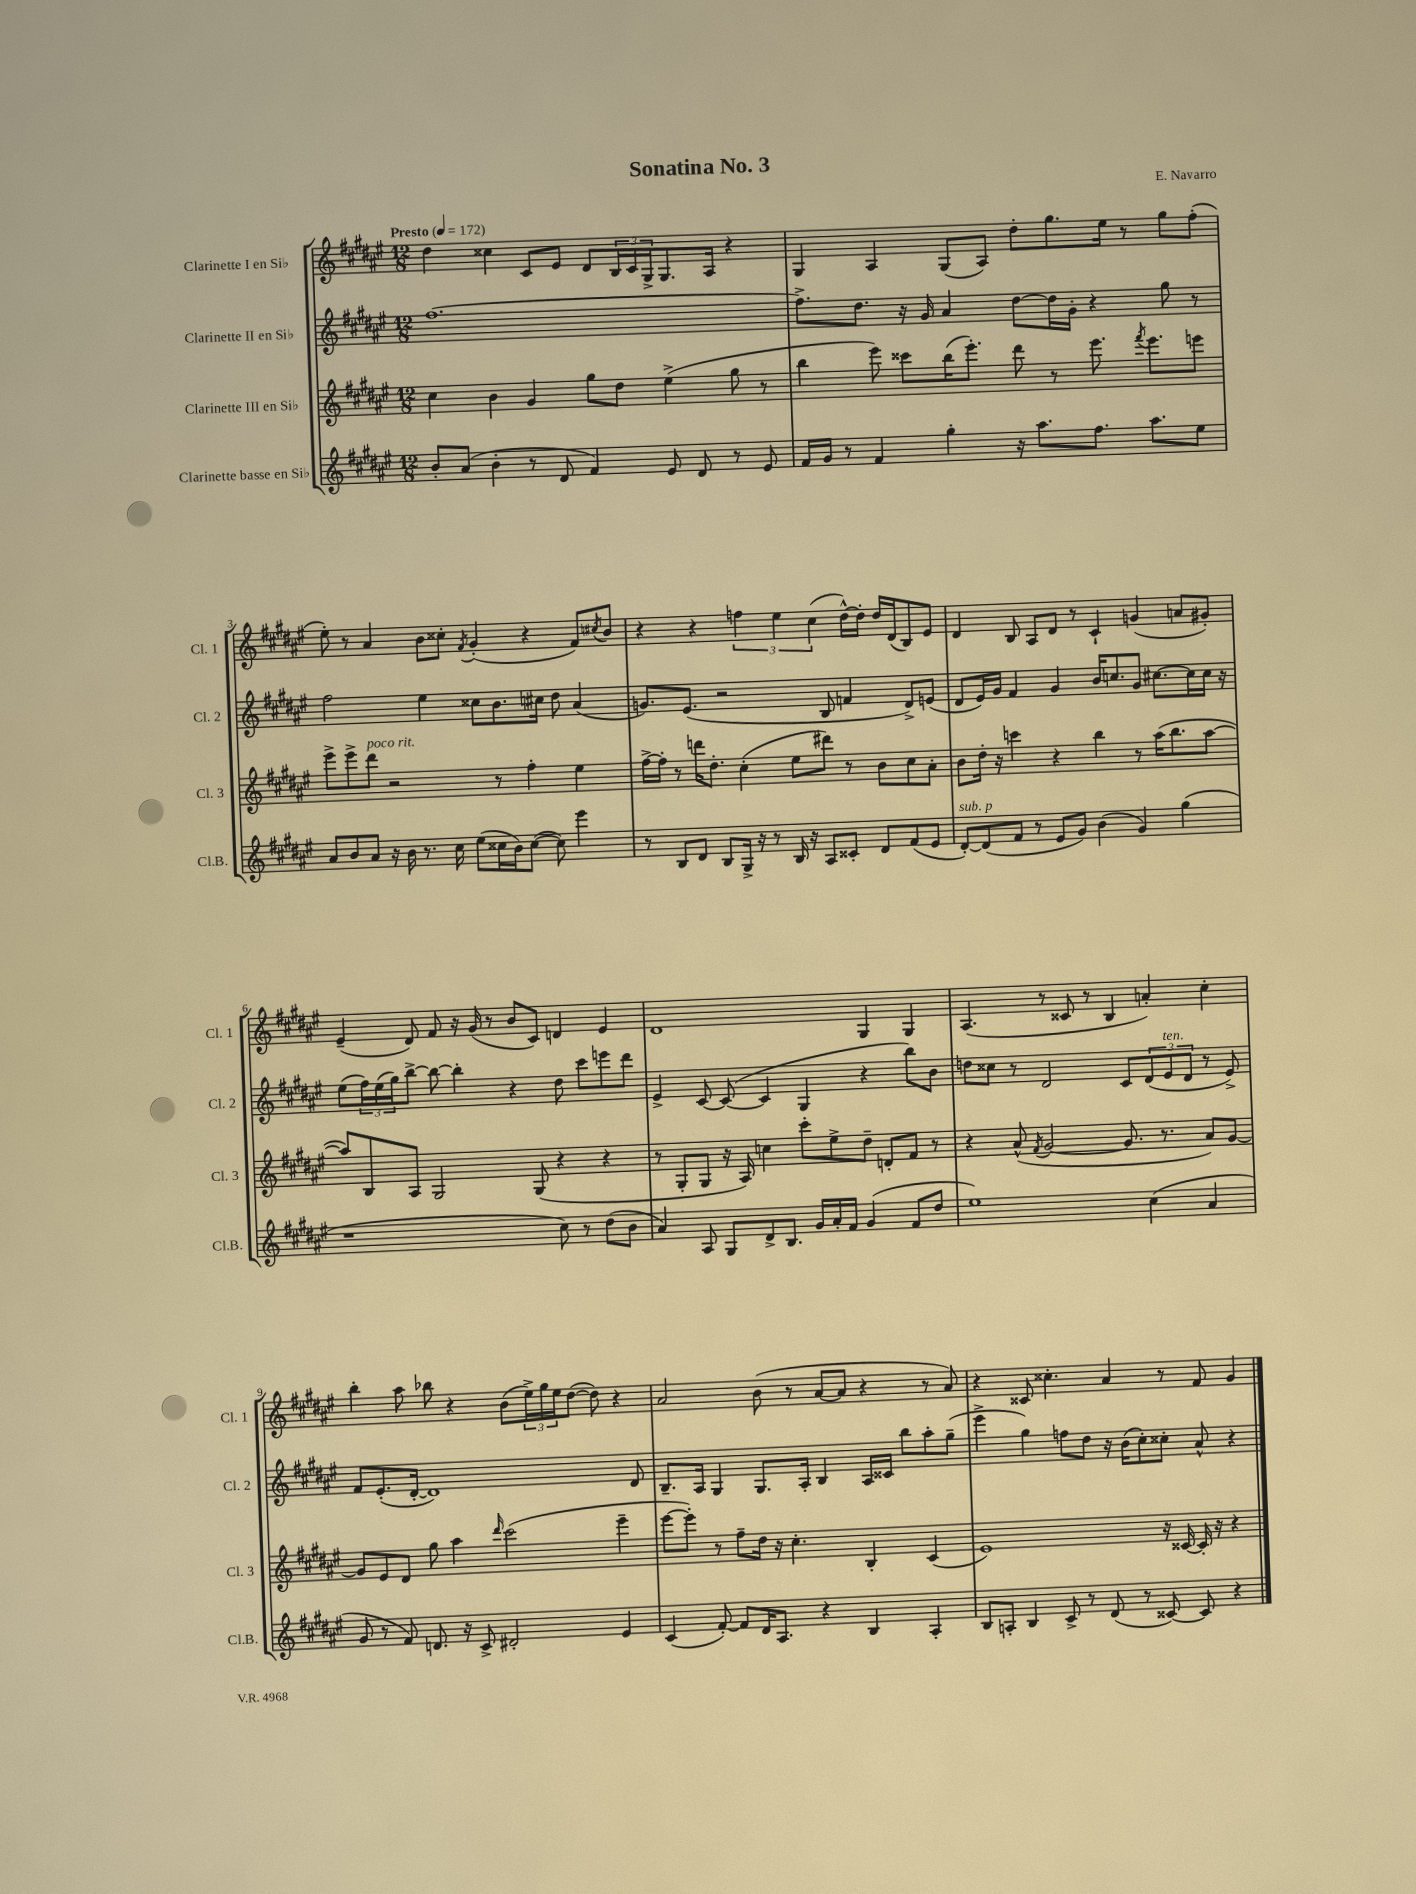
\header { title = "Sonatina No. 3" composer = "E. Navarro" }
<<
\new StaffGroup <<
\new Staff = "s0" \with { instrumentName = "Clarinette I en Sib" shortInstrumentName = "Cl. 1" } {
    \clef treble \key fis \major \numericTimeSignature \time 12/8 \tempo "Presto" 4 = 172
    dis''4 cisis''4 cis'8 eis'8 dis'8 \tuplet 3/2 { b16 cis'16 gis16-> } gis8. ais16 r4 |
    gis4 ais4 gis8( ais8) dis''8-. gis''8. eis''16 r8 gis''8 fis''8-.( |
    eis''8-.) r8 ais'4 b'8 cisis''8-. \acciaccatura { fis'8 } gis'4-.( r4 fis'8) \acciaccatura { cis''8 } b'8 |
    r4 r4 \tuplet 3/2 { f''4 eis''4 cis''4( } dis''16~-^) dis''16-. dis''16 dis'16( b8) eis'8 |
    dis'4 b8 ais8 dis'8 r8 cis'4-! g'4( a'8 gis'8-.) |
    eis'4--( dis'8) fis'8 r16 gis'16( r8 b'8 cis'8) d'4 eis'4 |
    dis'1 gis4 gis4 |
    ais4.( r8 cisis'8 r8 b4 a'4-.) cis''4-. |
    b''4-. ais''8 bes''8 r4 b'8( \tuplet 3/2 { eis''16->) gis''16 eis''16 } dis''8~( dis''8) r4 |
    ais'2 b'8( r8 ais'8~ ais'8 r4 r8 ais'8) |
    r4 cisis'8 cisis''4.-. ais'4 r8 fis'8 gis'4 \bar "|." |
}
\new Staff = "s1" \with { instrumentName = "Clarinette II en Sib" shortInstrumentName = "Cl. 2" } {
    \clef treble \key fis \major \numericTimeSignature \time 12/8
    fis''1.~ |
    fis''8.-> dis''8. r16 gis'16 ais'4 dis''8~ dis''16 gis'16-. r4 gis''8 r8 |
    fis''2 eis''4 cisis''8 b'8. cis''16 dis''8 ais'4( |
    g'8.) eis'8.( r2 b8 f'4 dis'8->) e'8( |
    dis'8 eis'16) gis'16 fis'4 gis'4 b'16 c''8. gis'8 cis''8.~ cis''16 cis''16 r16 |
    eis''8( \tuplet 3/2 { fis''16) eis''16( gis''16) } b''8~-> b''8~ b''4-. r4 dis''8 cis'''8 e'''8 dis'''8 |
    eis'4-> cis'8~ cis'8~( cis'4 gis4 r4 b''8) b'8 |
    d''8 cisis''8 r8 dis'2 cis'8 \tuplet 3/2 { dis'8( eis'8^\markup { \italic "ten." } dis'8 } r8 eis'8->) |
    fis'8 eis'8.-.( dis'16~-. dis'1) dis'8 |
    b8.-- ais16 gis4 gis8. ais16-. b4 ais16 cisis'16 b''8 ais''8-. gis''8--( |
    eis'''4-> gis''4) f''8 dis''8 r16 b'16( cis''8-.) cisis''8-. ais'8-^ r4 \bar "|." |
}
\new Staff = "s2" \with { instrumentName = "Clarinette III en Sib" shortInstrumentName = "Cl. 3" } {
    \clef treble \key fis \major \numericTimeSignature \time 12/8
    cis''4 b'4 gis'4 gis''8 dis''8 eis''4->( gis''8 r8 |
    b''4 eis'''8) cisis'''8 b''16( eis'''8.-.) dis'''8 r8 eis'''8. \acciaccatura { fis'''8 } eis'''8. e'''8 |
    eis'''8-> eis'''8-> dis'''8^\markup { \italic "poco rit." } r2 r8 fis''4-. eis''4 |
    fis''16~-> fis''16-. r8 d'''16 dis''8.-. cis''4-.( eis''8 dis'''8) r8 b'8 cis''8 ais'8-. |
    b'8 dis''16-. r16 c'''4 r4 b''4 r8 ais''16( b''8. ais''8~ |
    ais''8) b8 ais8 gis2 gis8( r4 r4 |
    r8 gis8-. gis8 r16 ais16) c''4 cis'''8-. eis''8-> dis''8-- d'8-. fis'8 r8 |
    r4 ais'8-^( \acciaccatura { fis'8 } gis'2~ gis'8. r8. ais'8) gis'8~ |
    gis'8 eis'8 dis'8 gis''8 ais''4 \grace { dis'''16 } cis'''2( eis'''4-- |
    eis'''8~ eis'''8-.) r8 fis''8-- dis''16 r16 cis''4.-. b4-. cis'4( |
    eis'1) r16 cisis'16~ cisis'16-. r16 r4 \bar "|." |
}
\new Staff = "s3" \with { instrumentName = "Clarinette basse en Sib" shortInstrumentName = "Cl.B." } {
    \clef treble \key fis \major \numericTimeSignature \time 12/8
    b'8-. ais'8( b'4-. r8 dis'8 fis'4) eis'8 dis'8 r8 eis'8 |
    fis'16 gis'16 r8 fis'4 gis''4-. r16 ais''8. fis''8. ais''8. eis''8 |
    ais'8 b'8 ais'8 r16 b'16 r8. cis''16 eis''8( cisis''16 b'16) cisis''8~( cisis''8) eis'''4 |
    r8 b8 dis'8 b8 gis16-> r16 r8 b16 r16 ais8 cisis'8-. dis'8 fis'8( eis'8 |
    dis'8~-.^\markup { \italic "sub. p" }) dis'8( fis'8 r8 eis'8 gis'8) b'4( gis'4) gis''4( |
    r1 cis''8) r8 dis''8( b'8 |
    ais'4) ais8 gis8 dis'8-> b8. gis'16 ais'16-. fis'16 gis'4( fis'8 dis''8 |
    eis''1) cis''4( ais'4 |
    gis'8 r8 fis'8) d'8. r16 cis'8-> dis'2-. eis'4 |
    cis'4( fis'8~-.) fis'8 dis'16 ais8. r4 b4 ais4-. |
    b8 a8-. b4 cis'8-> r8 dis'8( r8 cisis'8~) cisis'8 r4 \bar "|." |
}
>>
>>
